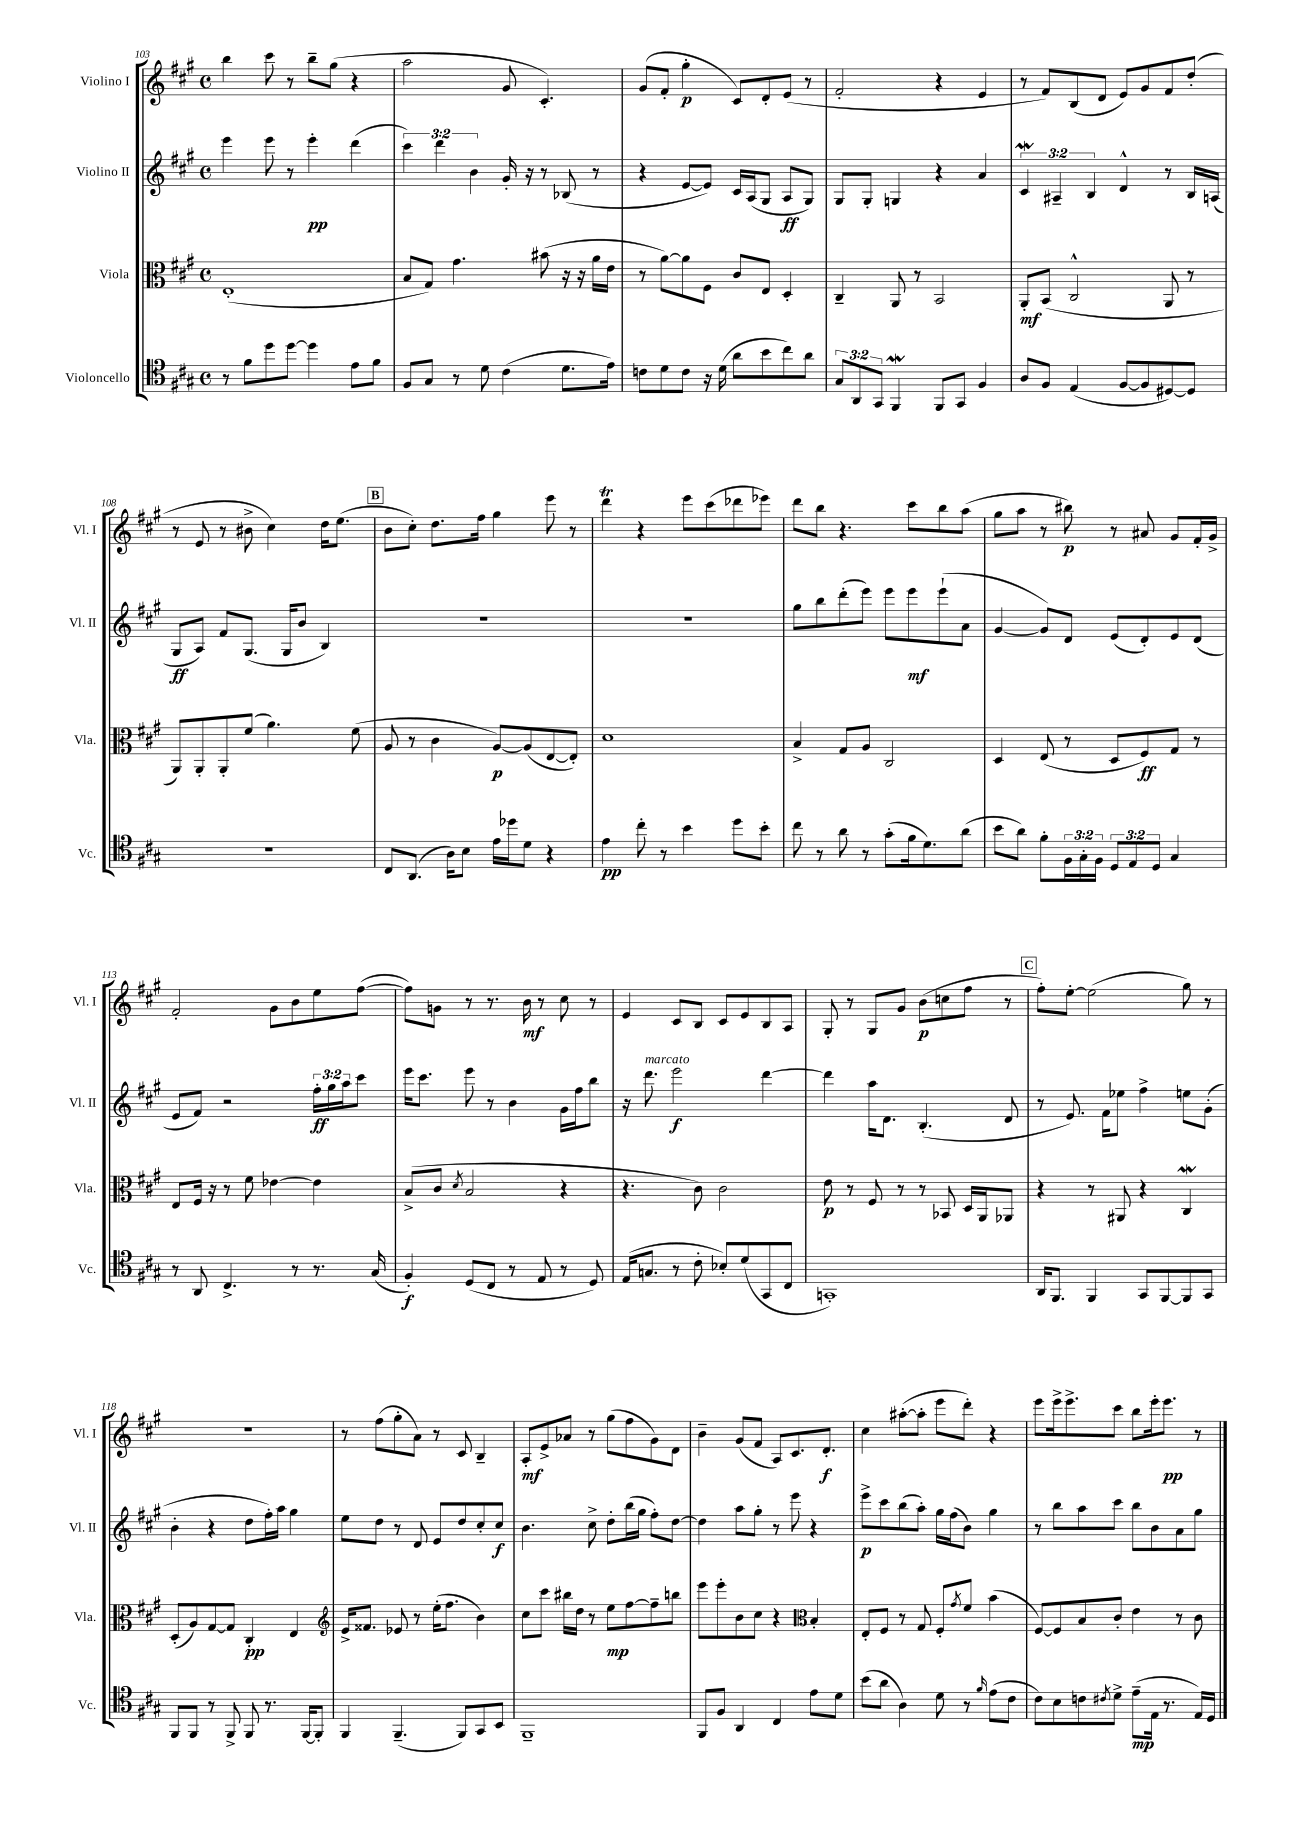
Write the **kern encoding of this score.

**kern	**kern	**kern	**kern
*staff4	*staff3	*staff2	*staff1
*clefC4	*clefC3	*clefG2	*clefG2
*k[f#c#g#]	*k[f#c#g#]	*k[f#c#g#]	*k[f#c#g#]
*M4/4	*M4/4	*M4/4	*M4/4
*met(c)	*met(c)	*met(c)	*met(c)
8r	(1E'	4eee\	4bb\
8f#\L	.	.	.
8dd\	.	8eee\	8ccc#\
[8dd\J	.	8r	8r
4dd\]	.	4eee'\	8bb~\L
.	.	.	(8gg#\J
8e\L	.	(4ddd\	4r
8f#\J	.	.	.
=	=	=	=
8F#/L	8B/L	6ccc#\)	2aa\
8G#/J	8G#/J)	.	.
.	.	6ddd\	.
8r	4.g#\	.	.
.	.	6b\	.
8d\	.	.	.
(4c#\	.	16g#'/	8g#/
.	.	16r	.
.	(8b#\	8r	4.c#'/)
8.d\L	16r	(8B-/	.
.	16r	.	.
.	16a\LL	8r	.
16e\Jk)	16e\JJ	.	.
=	=	=	=
8c\L	8r	4r	(8g#/L
8d\	[8a\L)	.	8f#'/J
8c\J	8a\]	[8e/L	4gg#'\
16r	8F#\J	8e/]J)	.
(16d\	.	.	.
8a\L	8c#/L	16c#/LL	8c#/L)
.	.	(16A/J	.
8b\	8E/J	8G#/J	8d'/
8cc#\)	4D'/	8A/L	(8e/J
8a\J	.	8G#/J)	8r
=	=	=	=
12G#/L	4C#~/	8G#/L	2f#'/
12AA/	.	.	.
.	.	8G#'/J	.
12GG#/J	.	.	.
4FF#/	8AA/	4G/	.
.	8r	.	.
8FF#/L	2BB/	4r	4r
8GG#/J	.	.	.
4F#/	.	4a/	4e/
=	=	=	=
8A/L	8AA'/L	6c#/	8r
8F#/J	(8BB/J	.	8f#/L)
.	.	6A#~/	.
(4E/	2C#^^/	.	(8B/
.	.	6B/	.
.	.	.	8d/J
[8F#/L	.	4d^^/	8e/L)
8F#/]	.	.	8g#/
[8D#/)	8AA/	8r	8f#/
8D#/]J	8r	16B/LL	(8dd'/J
.	.	(16A/JJ	.
=	=	=	=
1r	8AA/L)	8G#/L	8r
.	8AA'/	8A/J)	8e/
.	8AA'/	8f#/L	8r
.	(8f#/J	(8.G#/J	8b#^\
.	4.a\)	.	4cc#\)
.	.	16G#/LK	.
.	.	8b/J	.
.	.	4B/)	16dd\LK
.	.	.	(8.ee\J
.	(8f#\	.	.
=	=	=	=
8C#/L	8A/	1r	8b\L
(8.AA/J	8r	.	8cc#'\J)
.	4c#\	.	8.dd\L
16A\LK)	.	.	.
8B\J	.	.	.
.	.	.	16ff#\Jk
16e\LL	[8A/L)	.	4gg#\
16dd-\J	.	.	.
8d\J	(8A/]	.	.
4r	[8E/	.	8eee\
.	8E'/]J)	.	8r
=	=	=	=
4e\	1d	1r	4ddd\
8cc#'\	.	.	4r
8r	.	.	.
4b\	.	.	8eee\L
.	.	.	(8ccc#\
8dd\L	.	.	8ddd-\
8b'\J	.	.	8eee-\J)
=	=	=	=
8cc#\	4B^/	8gg#\L	8ddd\L
8r	.	8bb\	8bb\J
8a\	8G#/L	(8ddd'\	4.r
8r	8A/J	8eee\J)	.
(8g#'\L	2C#/	8eee\L	.
16f#\k	.	8eee\	8ccc#\L
8.d\)	.	.	.
.	.	(8eee`\	8bb\
(8a\J	.	8a\J	(8aa\J
=	=	=	=
8b\L	4D/	[4g#/	8gg#\L
8a\J)	.	.	8aa\J
8f#'\L	(8E/	8g#/]L)	8r
24F#\L	8r	8d/J	8bb#\)
24G#'\	.	.	.
24F#\JJ	.	.	.
12D/L	8D/L	(8e/L	8r
12E/	.	.	.
.	8F#/)	8d'/)	8a#/
12D/J	.	.	.
4G#/	8G#/J	8e/	8g#/L
.	8r	(8d/J	16f#'/L
.	.	.	16g#^/JJ
=	=	=	=
8r	8E/L	8e/L	2f#'/
8AA/	16F#/Jk	8f#/J)	.
.	16r	.	.
4.C#^/	8r	2r	.
.	8f#\	.	.
.	[4e-\	.	8g#\L
8r	.	.	8b\
8.r	4e-\]	24ff#'\LL	8ee\
.	.	24gg#\	.
.	.	24aa\J	.
.	.	8ccc#\J	([8ff#\J
(16G#/	.	.	.
=	=	=	=
4F#'/)	(8B^/L	16eee\LK	8ff#\]L)
.	.	8.ccc#\J	.
.	8c#/J	.	8g\J
.	8qd/	.	.
(8D/L	2B/	8eee\	8r
8C#/J	.	8r	8.r
8r	.	4b\	.
.	.	.	16b\
8E/	.	.	8r
8r	4r	16g#\LL	8cc#\
.	.	16ff#\J	.
8D/)	.	8bb\J	8r
=	=	=	=
(16E/LK	4.r	16r	4e/
8.G/J	.	8.ddd\	.
8r	.	2eee\	8c#/L
8c#'\	8c#\)	.	8B/J
8B-'/L)	2c#\	.	8c#/L
(8d/	.	.	8e/
8GG#/	.	[4ddd\	8B/
8C#/J	.	.	8A/J
=	=	=	=
1GG')	8e\	4ddd\]	8G#'/
.	8r	.	8r
.	8F#/	16aa\LK	8G#/L
.	.	8.d\J	.
.	8r	.	8g#/J
.	8r	(4.B'/	(8b\L
.	8BB-/	.	8cc\
.	16D/LL	.	8ff#\J
.	16AA/J	.	.
.	8AA-/J	8d/	8r
=	=	=	=
16AA/LK	4r	8r	8ff#'\L)
8.FF#/J	.	.	.
.	.	8.e/)	[8ee'\J
4FF#/	8r	.	(2ee\]
.	.	16f#\LK	.
.	8AA#/	8ee-\J	.
8GG#/L	4r	4ff#^\	.
[8FF#/	.	.	.
8FF#/]	4C#/	8ee\L	8gg#\)
8GG#/J	.	(8g#'\J	8r
=	=	=	=
8FF#/L	(8D'/L	4b'\	1r
8FF#/J	8A/)	.	.
8r	[8G#/	4r	.
8FF#^/	8G#/]J	.	.
8FF#/	4C#'/	8dd\L	.
8.r	.	16ff#'\L)	.
.	.	16aa\JJ	.
.	4E/	4gg#\	.
[16FF#/LK	.	.	.
8FF#'/]J	.	.	.
=	=	=	=
*	*clefG2	*	*
4FF#/	16e^/LK	8ee\L	8r
.	8.f##/J	.	.
.	.	8dd\J	(8ff#\L
(4.FF#~/	8e-/	8r	8gg#'\
.	8r	8d/	8a\J)
.	(16ee'\LK	8e/L	8r
.	8.ff#\J	.	.
8FF#/L)	.	8dd/	8c#/
8GG#/	4b\)	8cc#'/	4B~/
8BB/J	.	8cc#/J	.
=	=	=	=
1FF#~	8cc#\L	4.b\	8A'/L
.	8ccc#\J	.	8e^/
.	16bb#\LL	.	8a-/J
.	16dd\JJ	.	.
.	8r	8cc#^\	8r
.	8ee\L	8dd'\L	(8gg#\L
.	[8ff#\	(16bb\L	8ff#\
.	.	16gg#\JJ	.
.	8ff#~\]	8ff#'\L)	8g#\)
.	8bb\J	[8dd\J	8d\J
=	=	=	=
8FF#/L	8eee\L	4dd\]	4b~\
8F#/J	8eee'\	.	.
4AA/	8b\	8aa\L	(8g#/L
.	8cc#\J	8gg#'\J	8f#/J
4C#/	4r	8r	8A/L)
.	.	8eee\	8.c#/
*	*clefC3	*	*
8e\L	4B'/	4r	.
.	.	.	8.d'/J
8d\J	.	.	.
=	=	=	=
(8b\L	8E'/L	8eee^\L	4cc#\
8a\J	8F#/J	8ccc#\	.
4A\)	8r	(8bb\	([8aa#'\L
.	8G#/	8aa'\J)	8aa#'\]J
8d\	8F#'/L	16gg#\LL	8eee\L
.	.	(16ff#\J	.
.	8qg#/	.	.
8r	8f#/J	8b\J)	8ddd'\J)
16qqf#/	.	.	.
(8e\L	(4b\	4gg#\	4r
8c#\J	.	.	.
=	=	=	=
8c#\L)	[8F#/L)	8r	8eee\L
8B\	8F#/]	8bb\L	16eee^\k
.	.	.	8.eee^\
8c\	8B/	8aa\	.
8qc#/	.	.	.
8d^\J	8c#'/J	8ccc#\J	8ccc#\J
(8e~\L	4e\	8bb\L	8bb\L
16E\Jk	.	8b\	16eee'\k
8.r	.	.	8.eee\J
.	8r	8a\	.
16E/LL)	8c#\	8gg#\J	8r
16D/JJ	.	.	.
==	==	==	==
*-	*-	*-	*-
